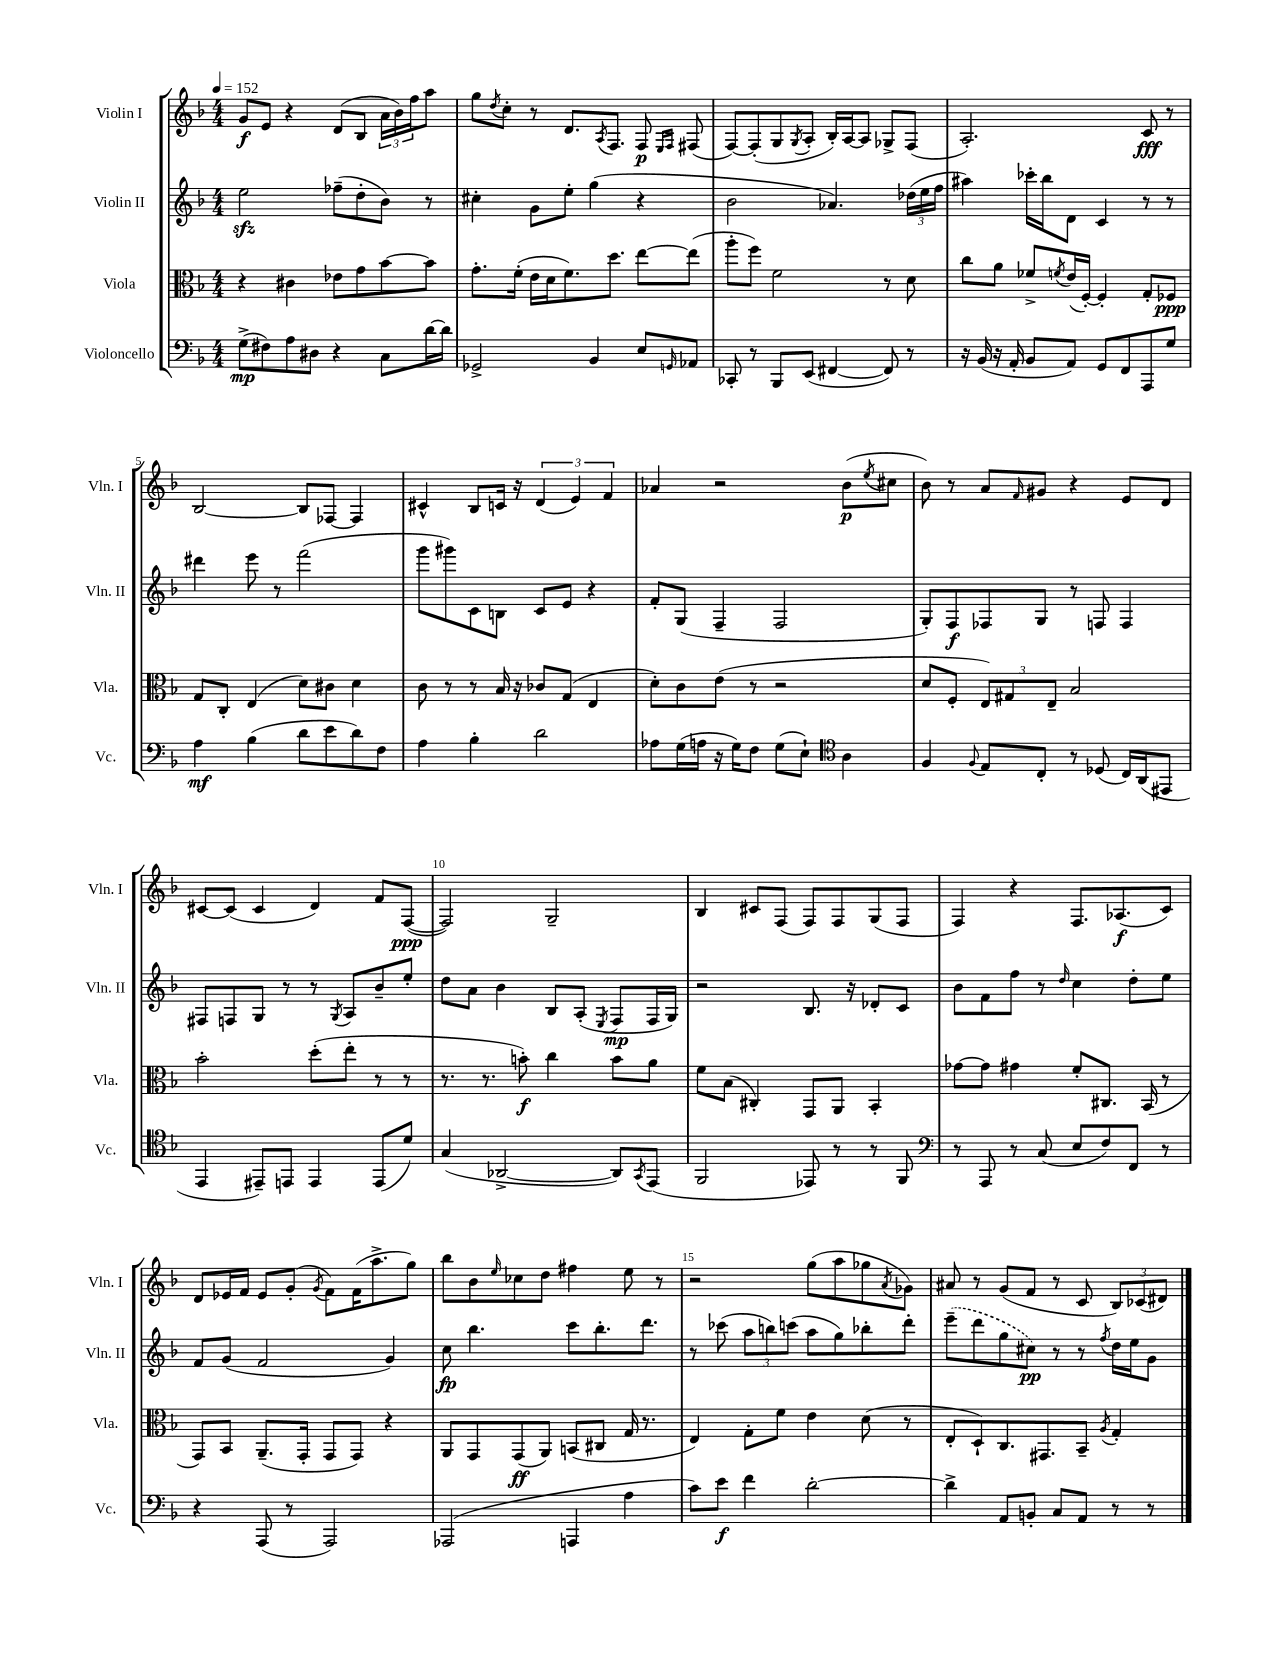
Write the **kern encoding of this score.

**kern	**kern	**kern	**kern
*staff4	*staff3	*staff2	*staff1
*clefF4	*clefC3	*clefG2	*clefG2
*k[b-]	*k[b-]	*k[b-]	*k[b-]
*M4/4	*M4/4	*M4/4	*M4/4
*MM152	*MM152	*MM152	*MM152
(8G^	4r	2ee	8g
8F#)	.	.	8e
8A	4c#	.	4r
8D#	.	.	.
4r	8e-	(8ff-~	(8d
.	8g	8dd'	8B-
8C	[8b-	8b-)	24a
.	.	.	24b-)
.	.	.	24ff
[16d	8b-]	8r	8aa
16d]	.	.	.
=	=	=	=
2GG-^	8.g'	4cc#'	8gg
.	.	.	8qdd
.	.	.	8cc'
.	(16f'	.	.
.	16e	8g	8r
.	16d	.	.
.	8.f)	8ee'	8.d
4BB-	.	(4gg	.
.	.	.	8qA
.	8.dd	.	8.F
8E	[8ee	4r	8F
.	.	.	16qqE
16qqGG	.	.	16qqF
8AA-	(8ee]	.	(8F#
=	=	=	=
8CC-'	8aa'	2b-	[8F)
8r	8ff)	.	(8F']
8BBB-	2f	.	8G
.	.	.	8qG
(8EE	.	.	8A'
[4FF#	.	4.a-)	16B-')
.	.	.	[16A
.	.	.	8A]
8FF#])	8r	.	8G-^
8r	8d	(24dd-	(8F
.	.	24ee	.
.	.	24ff	.
=	=	=	=
16r	8cc	4aa#)	2.A')
(16BB-	.	.	.
16r	8a	.	.
16AA'	.	.	.
8BB-	8f-^	16ccc-'	.
.	.	16bb-	.
.	8qf	.	.
8AA)	(16e	8d	.
.	[16F')	.	.
8GG	4F']	4c	.
8FF	.	.	.
8AAA	8G'	8r	8c
8G	8F-	8r	8r
=	=	=	=
4A	8G	4ddd#	[2B-
.	8C'	.	.
(4B-	(4E	8eee	.
.	.	8r	.
8d	8d)	(2fff	8B-]
8e	8c#	.	[8F-
8d)	4d	.	4F-]
8F	.	.	.
=	=	=	=
4A	8c	8ggg	4c#^^
.	8r	8ggg#)	.
4B-'	8r	8c	8B-
.	16B-	8B	16c
.	16r	.	16r
2d	8c-	8c	(6d
.	(8G	8e	.
.	.	.	6e)
.	4E	4r	.
.	.	.	6f
=	=	=	=
8A-	8d')	8f'	4a-
(16G	8c	(8G	.
16A	.	.	.
16r	(8e	4F~	2r
16G)	.	.	.
8F	8r	.	.
(8G	2r	2F	.
8E`)	.	.	.
*clefC4	*	*	*
4A	.	.	(8b-
.	.	.	8qee
.	.	.	8cc#
=	=	=	=
4F	8d	8G')	8b-)
.	8F'	8F	8r
8qqF	.	.	.
8E	12E)	8F-	8a
.	12G#	.	.
.	.	.	16qqf
8C'	.	8G	8g#
.	12E~	.	.
8r	2B-	8r	4r
(8D-	.	8F	.
16C)	.	4F	8e
(16AA	.	.	.
8EE#	.	.	8d
=	=	=	=
4EE	2b-'	8F#	[8c#
.	.	8F	(8c#]
8EE#~)	.	8G	4c#
8EE	.	8r	.
4EE	(8dd'	8r	4d)
.	.	8qG	.
.	8ee'	8A	.
(8EE	8r	8b-~	8f
8d)	8r	8ee'	([8F
=	=	=	=
(4G	8.r	8dd	2F])
.	.	8a	.
.	8.r	.	.
[2AA-^	.	4b-	.
.	8b')	.	.
.	4cc	8B-	2G~
.	.	(8A'	.
.	.	8qE	.
8AA-])	8b	8F	.
8qGG	.	.	.
(8EE	8a	16F	.
.	.	16G)	.
=	=	=	=
2FF	8f	2r	4B-
.	(8B-	.	.
.	4C#')	.	8c#
.	.	.	(8F
8EE-)	8GG	8.B-	8F)
8r	8AA	.	8F
.	.	16r	.
8r	4BB-'	8d-'	(8G
8FF	.	8c	8F
=	=	=	=
*clefF4	*	*	*
8r	[8g-	8b-	4F)
8AAA	8g-]	8f	.
8r	4g#	8ff	4r
(8C	.	8r	.
.	.	16qqdd	.
8E	8f'	4cc	8.F
8F)	8.C#	.	.
.	.	.	(8.A-
8FF	.	8dd'	.
.	(16BB-	.	.
8r	8r	8ee	8c)
=	=	=	=
4r	8GG)	8f	8d
.	8BB-	(8g	16e-
.	.	.	16f
(8AAA	(8.AA~	2f	8e-
8r	.	.	(8g'
.	16GG'	.	.
.	.	.	8qg
2AAA)	8GG	.	8f)
.	8GG)	.	(16f
.	.	.	8.aa^
.	4r	4g)	.
.	.	.	8gg)
=	=	=	=
(2AAA-	8AA	8cc	8bb-
.	8GG	4.bb-	8b-
.	.	.	16qqee
.	(8GG	.	8cc-
.	8AA)	.	8dd
4AAA	(8BB	8ccc	4ff#
.	8C#	8.bb-'	.
4A	16G	.	8ee
.	8.r	8.ddd	.
.	.	.	8r
=	=	=	=
8c)	4E)	8r	2r
8e	.	(8ccc-	.
4f	8G'	12aa	.
.	.	12bb)	.
.	8f	.	.
.	.	(12ccc	.
[2d'	4e	8aa	(8gg
.	.	8gg)	8aa
.	(8d	8bb-'	8gg-
.	.	.	8qa
.	8r	8ddd'	8g-)
=	=	=	=
4d^]	8E'	(8eee~	8a#
.	8D`)	8ddd	8r
8AA	8.C	8gg	(8g
8BB'	.	8cc#)	8f
.	8.GG#	.	.
8C	.	8r	8r
8AA	8BB-~	8r	8c
.	8qA	8qff	.
8r	4G'	16dd	12B-)
.	.	16ee	.
.	.	.	(12c-
8r	.	8g	.
.	.	.	12d#)
==	==	==	==
*-	*-	*-	*-
